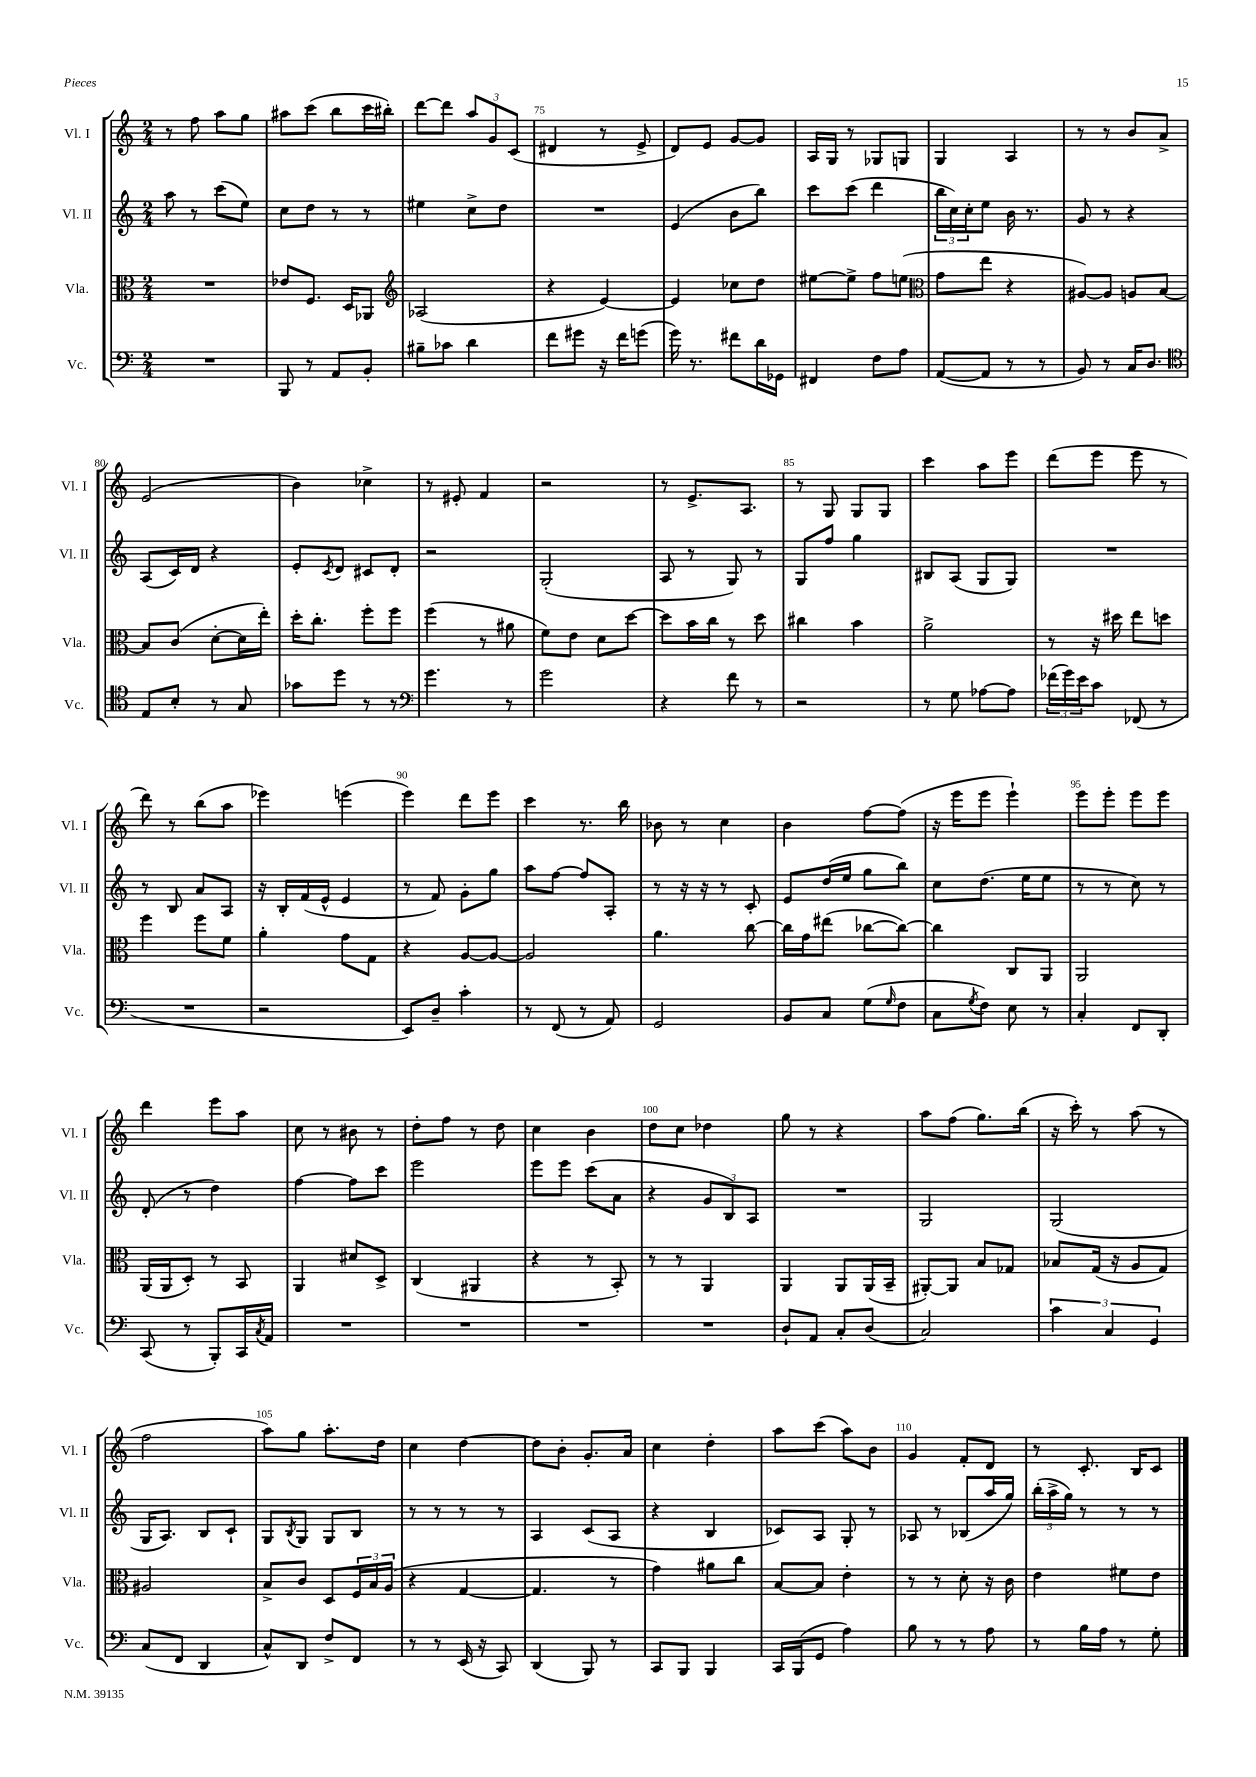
<<
\new StaffGroup <<
\new Staff = "s0" \with { instrumentName = "Vl. I" shortInstrumentName = "Vl. I" } {
    \clef treble \key c \major \numericTimeSignature \time 2/4
    r8 f''8 a''8 g''8 |
    ais''8 c'''8( b''8 c'''16 bis''16-.) |
    d'''8~ d'''8 \tuplet 3/2 { a''8 g'8 c'8( } |
    dis'4 r8 e'8-> |
    d'8) e'8 g'8~ g'8 |
    a16 g16 r8 ges8 g8 |
    g4 a4 |
    r8 r8 b'8 a'8-> |
    e'2( |
    b'4) ces''4-> |
    r8 eis'8-. f'4 |
    r2 |
    r8 e'8.-> a8. |
    r8 g8 g8 g8 |
    c'''4 a''8 e'''8 |
    d'''8( e'''8 e'''8 r8 |
    d'''8) r8 b''8( a''8 |
    ees'''4) e'''4( |
    e'''4) d'''8 e'''8 |
    c'''4 r8. b''16 |
    bes'8 r8 c''4 |
    b'4 f''8~ f''8( |
    r16 e'''16 e'''8 e'''4-!) |
    e'''8 e'''8-. e'''8 e'''8 |
    d'''4 e'''8 a''8 |
    c''8 r8 bis'8 r8 |
    d''8-. f''8 r8 d''8 |
    c''4 b'4 |
    d''8 c''8 des''4 |
    g''8 r8 r4 |
    a''8 f''8( g''8.) b''16( |
    r16 c'''16-.) r8 a''8( r8 |
    f''2 |
    a''8) g''8 a''8.-. d''16 |
    c''4 d''4~ |
    d''8 b'8-. g'8.-. a'16 |
    c''4 d''4-. |
    a''8 c'''8( a''8) b'8 |
    g'4 f'8-. d'8 |
    r8 c'8.-. b16 c'8 \bar "|." |
}
\new Staff = "s1" \with { instrumentName = "Vl. II" shortInstrumentName = "Vl. II" } {
    \clef treble \key c \major \numericTimeSignature \time 2/4
    a''8 r8 c'''8( e''8) |
    c''8 d''8 r8 r8 |
    eis''4 c''8-> d''8 |
    R2 |
    e'4( b'8 b''8) |
    c'''8 c'''8( d'''4 |
    \tuplet 3/2 { b''16 c''16) c''16-. } e''8 b'16 r8. |
    g'8 r8 r4 |
    a8( c'16) d'16 r4 |
    e'8-. \acciaccatura { c'8 } d'8 cis'8 d'8-. |
    r2 |
    g2-.( |
    a8 r8 g8) r8 |
    g8 f''8 g''4 |
    bis8 a8( g8 g8) |
    R2 |
    r8 b8 a'8 a8 |
    r16 b16-. f'16( e'16-^ e'4 |
    r8 f'8) g'8-. g''8 |
    a''8 f''8~ f''8 a8-. |
    r8 r16 r16 r8 c'8-. |
    e'8 d''16( e''16 g''8 b''8) |
    c''8 d''8.( e''16 e''8 |
    r8 r8 c''8) r8 |
    d'8-.( r8 d''4) |
    f''4~ f''8 c'''8 |
    e'''2 |
    e'''8 e'''8 c'''8( a'8 |
    r4 \tuplet 3/2 { g'8 b8) a8 } |
    R2 |
    g2 |
    g2( |
    g16 a8.) b8 c'8-! |
    g8 \acciaccatura { b8 } g8 g8 b8 |
    r8 r8 r8 r8 |
    a4 c'8( a8 |
    r4 b4 |
    ces'8) a8 g8-. r8 |
    aes8 r8 bes8( a''16 g''16) |
    \tuplet 3/2 { b''16-.( a''16-> g''16) } r8 r8 r8 \bar "|." |
}
\new Staff = "s2" \with { instrumentName = "Vla." shortInstrumentName = "Vla." } {
    \clef alto \key c \major \numericTimeSignature \time 2/4
    R2 |
    ees'8 f8. d16 aes,8 |
    \clef treble aes2( |
    r4 e'4~) |
    e'4 ces''8 d''8 |
    eis''8~ eis''8-> f''8 e''8( |
    \clef alto g'8 e''8 r4 |
    ais8~) ais8 a8 b8~ |
    b8 c'8( d'8~-. d'16 e''16-.) |
    d''16-. c''8.-. f''8-. f''8 |
    f''4( r8 ais'8 |
    f'8) e'8 d'8 d''8~ |
    d''8 b'16 c''16 r8 d''8 |
    cis''4 b'4 |
    a'2-> |
    r8 r16 dis''16 e''8 d''8 |
    f''4 f''8 f'8 |
    a'4-. g'8 g8 |
    r4 a8~ a8~ |
    a2 |
    a'4. c''8~ |
    c''16 g'16 eis''8( ces''8~ ces''8~) |
    ces''4 c8 a,8 |
    a,2 |
    a,16( a,16 d8-.) r8 b,8 |
    a,4 dis'8 d8-> |
    c4( ais,4 |
    r4 r8 b,8-.) |
    r8 r8 a,4 |
    a,4 a,8 a,16( b,16-- |
    ais,8~-.) ais,8 b8 ges8 |
    bes8 g16( r16 a8 g8) |
    ais2 |
    b8-> c'8 d8 \tuplet 3/2 { f16 b16 a16( } |
    r4 g4~ |
    g4. r8 |
    g'4) ais'8 c''8 |
    b8~ b8 e'4-. |
    r8 r8 d'8-. r16 c'16 |
    e'4 fis'8 e'8 \bar "|." |
}
\new Staff = "s3" \with { instrumentName = "Vc." shortInstrumentName = "Vc." } {
    \clef bass \key c \major \numericTimeSignature \time 2/4
    R2 |
    b,,8 r8 a,8 b,8-. |
    bis8-- ces'8 d'4 |
    f'8 gis'8 r16 f'16 g'8( |
    g'16) r8. fis'8 d'16 ges,16 |
    fis,4 f8 a8 |
    a,8~( a,8 r8 r8 |
    b,8) r8 c16 d8. |
    \clef tenor e8 b8-. r8 g8 |
    ges'8 d''8 r8 r8 |
    \clef bass g'4. r8 |
    g'2 |
    r4 f'8 r8 |
    r2 |
    r8 g8 aes8~ aes8 |
    \tuplet 3/2 { fes'16( g'16) e'16 } c'8 fes,8( r8 |
    R2 |
    r2 |
    e,8) d8-- c'4-. |
    r8 f,8( r8 a,8) |
    g,2 |
    b,8 c8 g8( \grace { g16 } f8 |
    c8 \acciaccatura { g8 } f8) e8 r8 |
    c4-. f,8 d,8-. |
    c,8( r8 b,,8-.) c,16 \acciaccatura { c8 } a,16 |
    R2 |
    R2 |
    R2 |
    R2 |
    d8-! a,8 c8-. d8( |
    c2) |
    \tuplet 3/2 { c'4 c4 g,4 } |
    c8( f,8 d,4 |
    c8-^) d,8 f8-> f,8 |
    r8 r8 e,16( r16 c,8) |
    d,4( b,,8) r8 |
    c,8 b,,8 b,,4 |
    c,16 b,,16( g,8 a4) |
    b8 r8 r8 a8 |
    r8 b16 a16 r8 g8-. \bar "|." |
}
>>
>>
\layout { \context { \Score currentBarNumber = #72 \override BarNumber.break-visibility = ##(#f #t #t) barNumberVisibility = #(every-nth-bar-number-visible 5) } }
